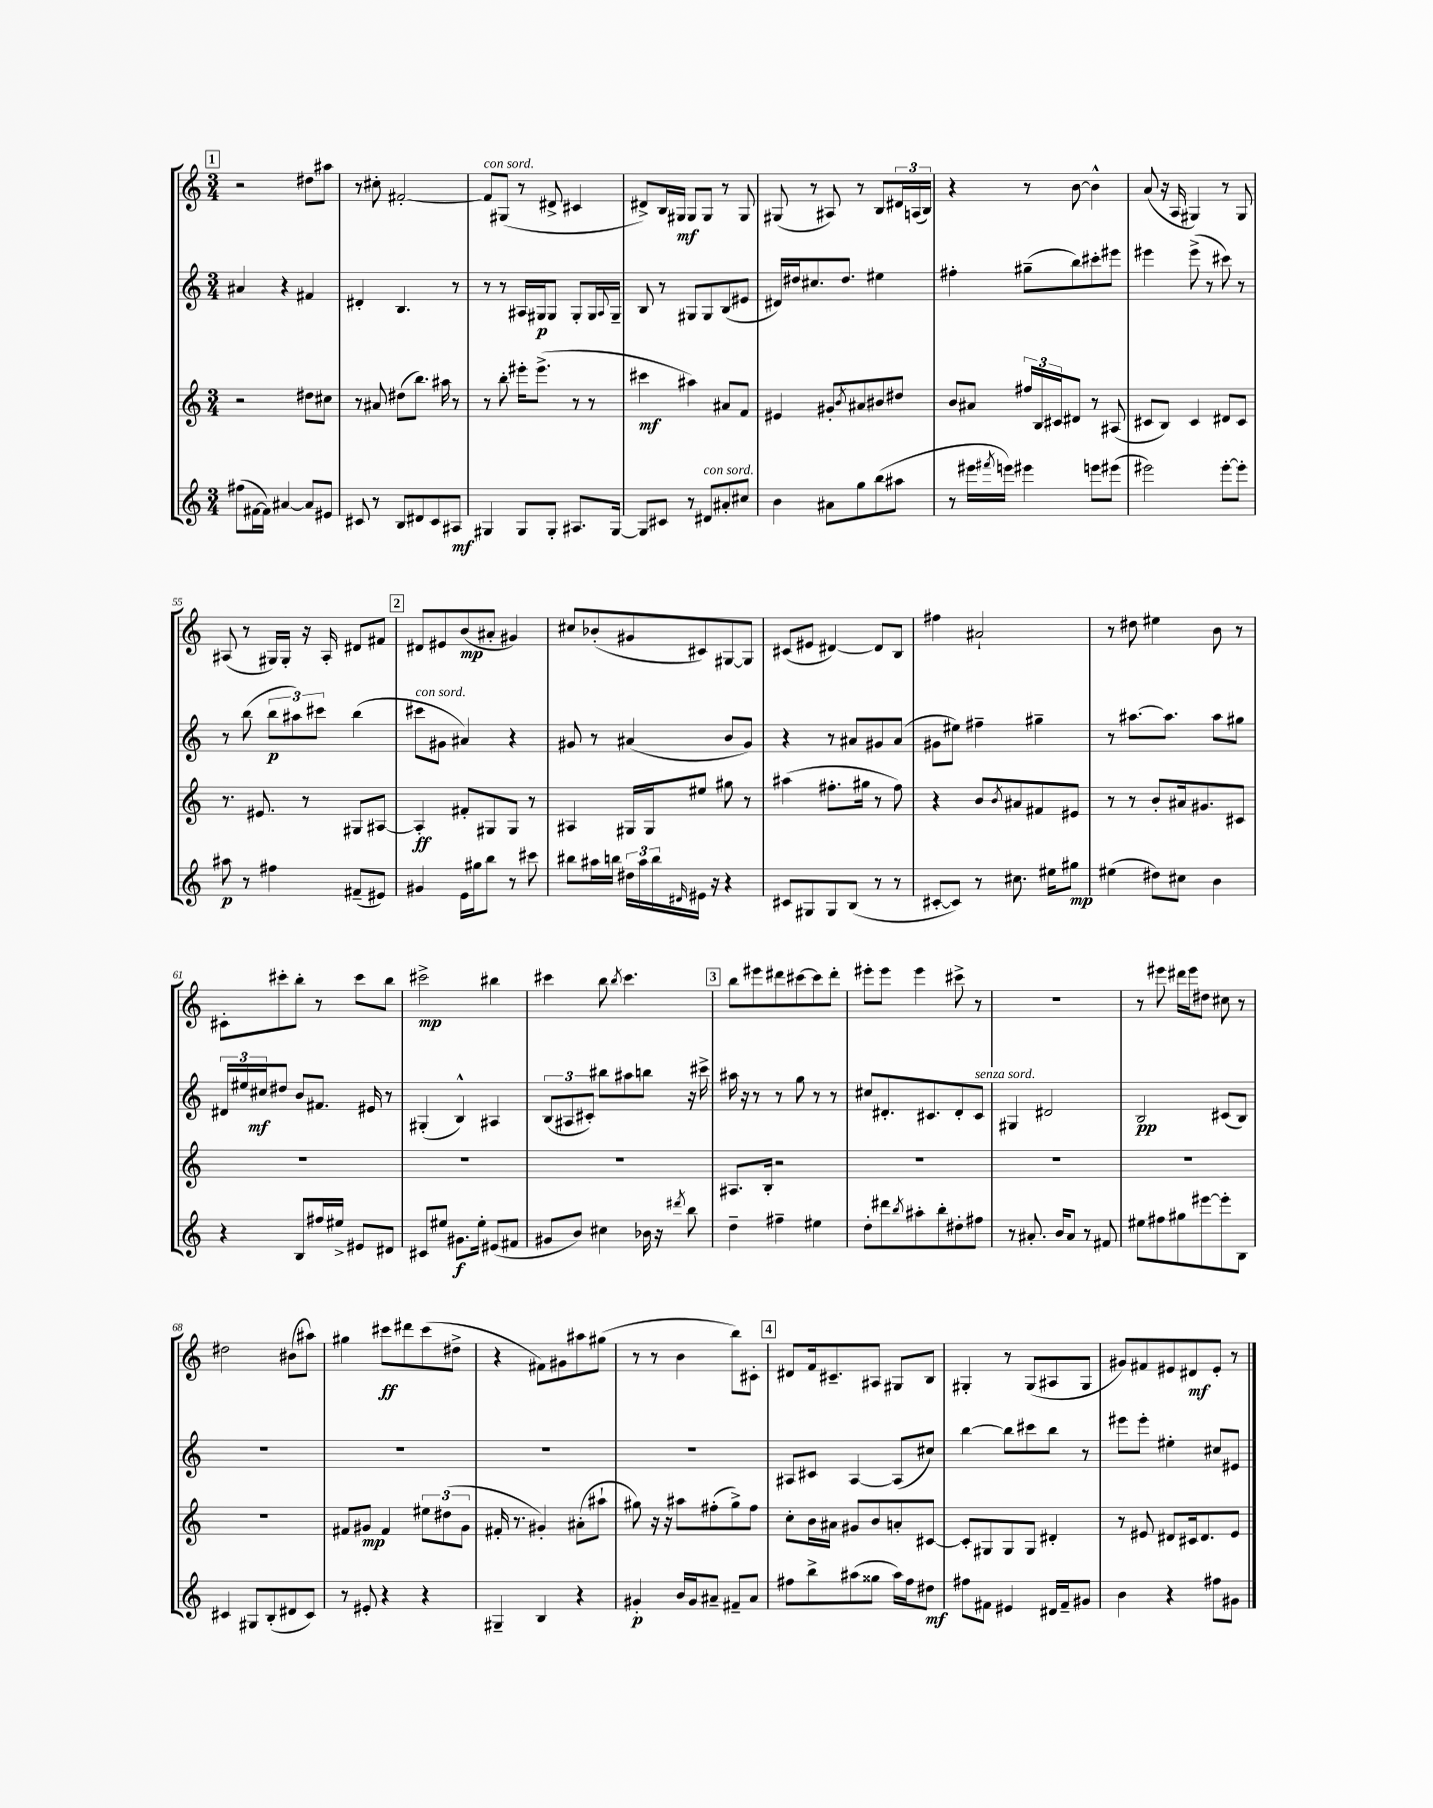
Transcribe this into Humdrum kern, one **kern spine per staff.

**kern	**kern	**kern	**kern
*staff4	*staff3	*staff2	*staff1
*clefG2	*clefG2	*clefG2	*clefG2
*k[]	*k[]	*k[]	*k[]
*M3/4	*M3/4	*M3/4	*M3/4
(8ff#	2r	4a#	2r
[16f#	.	.	.
16f#])	.	.	.
[4a#	.	4r	.
8a#]	8dd#	4f#	8dd#
8e#	8cc#	.	8aa#
=	=	=	=
8c#	8r	4d#'	8r
8r	8a#	.	8cc#'
8B	(8dd#	4.B	[2f#'
8d#	8.bb)	.	.
8c#	.	.	.
.	16aa#	.	.
8A#	8r	8r	.
=	=	=	=
4G#	8r	8r	8f#]
.	8bb'	8r	(8G#
8G#	16eee#'	16A#	8r
.	(8.eee#^	16G#	.
8G#'	.	8G#	8d#^
8.A#	8r	8G#'	4c#
.	8r	16G#	.
.	.	8qqA#	.
[16G#	.	16G#~	.
=	=	=	=
8G#]	4ccc#	8B	8d#^)
8c#	.	8r	16B
.	.	.	16G#
8r	4aa#)	8G#	8G#
8d#	.	8G#	8G#
8a#'	8a#	(8B	8r
8cc#	8f	8e#	8G#
=	=	=	=
4b	4e#	16d#)	(8G#
.	.	16dd#	.
.	.	8.cc#	8r
8a#	8g#'	.	8A#)
.	.	8.dd#	.
.	8qb	.	.
8gg	8a#	.	8r
(8bb	8b#	4ee#	8B
8aa#	8dd#	.	24d#
.	.	.	(24A
.	.	.	24B)
=	=	=	=
8r	8b	4ff#'	4r
16eee#	8a#	.	.
8qfff#	.	.	.
16eee)	.	.	.
4eee#	24ff#	(8gg#~	8r
.	24B	.	.
.	24c#	.	.
.	8d#	8bb)	[8b
8eee	8r	8ccc#'	4b^^]
(8eee#	(8A#	8eee#	.
=	=	=	=
2eee#)	8c#	4eee#	(8a
.	8B)	.	16r
.	.	.	16A
.	4c#	(8eee#^	4G#)
.	.	8r	.
[8eee#'	8d#	8ccc#)	8r
8eee#']	8c#	8r	8G#
=	=	=	=
8aa#	8.r	8r	(8A#
8r	.	(8bb	8r
.	8.e#	.	.
4ff#	.	12bb	16G#)
.	.	.	16G#'
.	.	12aa#)	.
.	8r	.	16r
.	.	12ccc#	.
.	.	.	16A#'
(8f#~	8G#	(4bb	8d#
8e#)	[8A#	.	8f#
=	=	=	=
4g#	4A#']	8ccc#	8d#
.	.	8g#	8e#
16e	8f#'	4a#)	(8b
16gg#	.	.	.
8bb	8G#	.	8a#'
8r	8G#	4r	4g#)
8ccc#	8r	.	.
=	=	=	=
8bb#	4A#	8g#	8cc#
16aa#	.	8r	(8b-'
16bb	.	.	.
24dd#	16G#	(4a#	8g#
24aa#	.	.	.
.	16G#	.	.
24bb	.	.	.
16qqd#	.	.	.
16e#	8ee#	.	8c#)
16r	.	.	.
4r	8gg#	8b	[8G#
.	8r	8g#)	8G#]
=	=	=	=
8c#	(4aa#	4r	(8c#
8G#	.	.	8e#
8G#	8.ff#'	8r	[4d#)
(8B	.	8a#	.
.	16gg#	.	.
8r	8r	8g#	8d#]
8r	8ff#)	(8a#	8B
=	=	=	=
[8c#'	4r	8g#	4ff#
8c#])	.	8ee#)	.
8r	8b	4ff#~	2a#`
.	8qb	.	.
8.cc#	8a#	.	.
.	8f#	4gg#~	.
16ee#	.	.	.
8gg#	8e#	.	.
=	=	=	=
(4ee#	8r	8r	8r
.	8r	[8.aa#	8dd#
8dd#)	8b'	.	4ee#
.	.	8.aa#]	.
8cc#	16a#	.	.
.	8.g#	.	.
4b	.	8aa#	8b
.	8c#	8gg#	8r
=	=	=	=
4r	2.r	24d#	8c#'
.	.	24ee#	.
.	.	24cc#	.
.	.	8dd#	8ccc#'
8B	.	8b	8bb'
16ff#	.	8.f#	8r
16ee#^	.	.	.
8e#	.	.	8ccc#
.	.	16e#	.
8d#	.	8r	8bb
=	=	=	=
8c#	2.r	(4G#'	2ccc#^
8ee#	.	.	.
8.g#	.	4B^^)	.
16ee#'	.	.	.
(8e#	.	4A#	4bb#
8f#	.	.	.
=	=	=	=
8g#	2.r	(12B	4ccc#
.	.	12A#	.
8b)	.	.	.
.	.	12c#')	.
4cc#	.	8bb#	8bb
.	.	.	8qbb
.	.	8aa#	4.ccc#
16b-	.	8bb	.
16r	.	.	.
8qddd#	.	.	.
8bb	.	16r	.
.	.	16ccc#^	.
=	=	=	=
4dd~	8.A#	16aa#	8bb
.	.	16r	.
.	.	8r	8eee#
.	16B'	.	.
4ff#~	2r	8r	8ddd#
.	.	8gg	[8ccc#
4ee#	.	8r	8ccc#]
.	.	8r	8ddd#'
=	=	=	=
8dd'	2.r	8cc#	8eee#'
8ddd#	.	8.d#'	8eee#
8qbb	.	.	.
8aa#'	.	.	4eee#
.	.	8.c#	.
8bb'	.	.	.
8dd#'	.	8d#'	8ccc#^
8ff#	.	8c#	8r
=	=	=	=
8r	2.r	4G#	2.r
8.a#'	.	.	.
.	.	2d#	.
16b	.	.	.
8a#	.	.	.
8r	.	.	.
8f#	.	.	.
=	=	=	=
8ee#	2.r	2B	8r
8ff#	.	.	8eee#
8gg#	.	.	16ddd#
.	.	.	16eee#
[8eee#	.	.	8dd#
8eee#']	.	(8c#	8cc#
8B	.	8B)	8r
=	=	=	=
4c#	2.r	2.r	2dd#
8G#	.	.	.
(8B'	.	.	.
8d#	.	.	(8b#
8c#)	.	.	8aa#)
=	=	=	=
8r	8f#	2.r	4gg#
8e#'	8g#	.	.
4r	4f#	.	8ccc#
.	.	.	8ddd#
4r	12ee#	.	(8ccc#
.	(12dd#	.	.
.	.	.	8dd#^
.	12g#	.	.
=	=	=	=
4G#~	16f#'	2.r	4r
.	8.r	.	.
4B	4g#')	.	8f#)
.	.	.	8g#
4r	(8a#'	.	8aa#
.	8aa#`	.	(8gg#
=	=	=	=
4g#'	8gg#)	2.r	8r
.	16r	.	8r
.	16r	.	.
16b	8aa#	.	4b
16g#	.	.	.
8a#~	(8ff#'	.	.
8f#~	8gg#^)	.	8bb)
8a#	8ff#	.	8c#'
=	=	=	=
8ff#	8cc'	8A#	8d#
8bb^	16b	8c#	16f
.	16a#	.	8.c#~
(8aa#	8g#	[4A#	.
8gg##	8b	.	8A#
16aa#)	8a'	(8A#]	8G#
16ff#	.	.	.
8dd#	[8c#	8cc#)	8B
=	=	=	=
8ff#	8c#']	[4bb	4G#'
8f#	8G#	.	.
4e#	8G#	8bb]	8r
.	8G#	8ccc#	(8G#
16d#	4d#'	8bb	8A#
16f#~	.	.	.
8g#	.	8r	8G#
=	=	=	=
4b	8r	8eee#	8g#)
.	8e#	8eee#'	8f#
4r	8d#	4ee#'	8e#
.	16c#	.	8d#
.	8.d#	.	.
8ff#	.	8cc#	8e#'
8g#	8e#	8e#	8r
==	==	==	==
*-	*-	*-	*-
